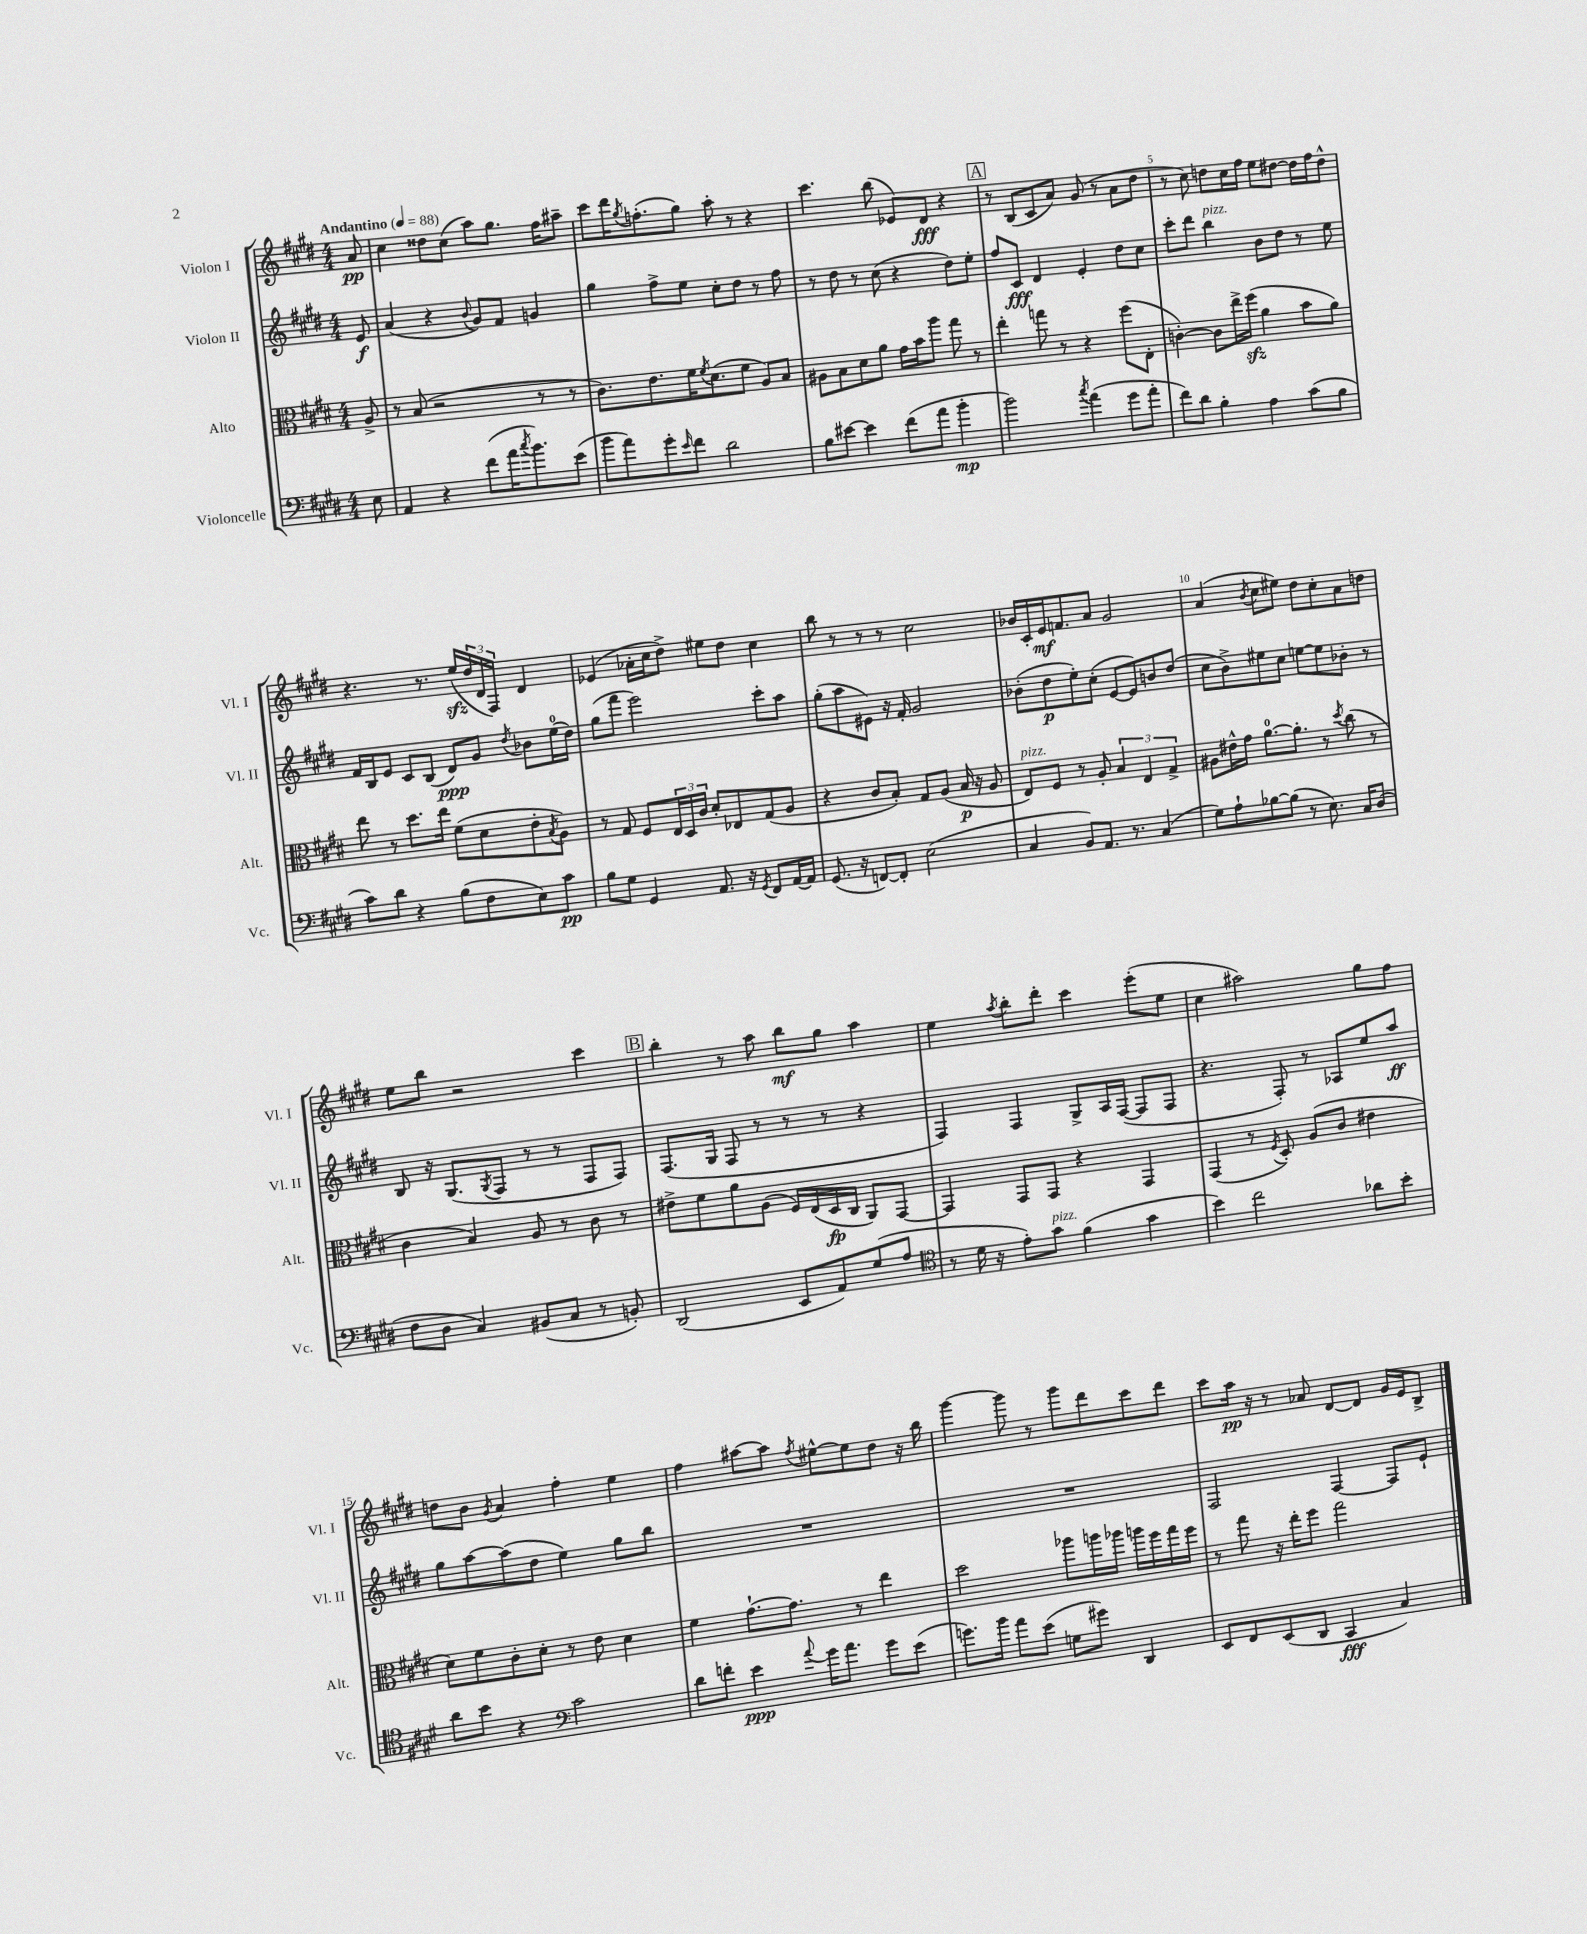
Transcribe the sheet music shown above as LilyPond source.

<<
\new StaffGroup <<
\new Staff = "s0" \with { instrumentName = "Violon I" shortInstrumentName = "Vl. I" } {
    \clef treble \key e \major \numericTimeSignature \time 4/4 \partial 8 \tempo "Andantino" 4 = 88
    a'8\pp |
    cis''4 disis''8 cis''8( a''8) gis''8. fis''16 ais''8-- |
    cis'''8 dis'''16 \acciaccatura { gis''8 } f''8.-.( gis''8) a''8-. r8 r4 |
    cis'''4. b''8( ees'8) dis'8\fff r4 |
    \mark \markup { \box "A" } r8 b8( cis'8 a'8) gis'8( r8 a'8 dis''8 |
    r8 cis''8) d''8 cis''16 fis''16 e''8 dis''8~ dis''16 fis''16 dis''8-^ |
    r4. r8. e''16\sfz( \tuplet 3/2 { dis''16 dis'16 fis16) } dis'4 |
    ees'4( aes'16-. cis''16 dis''8->) eis''8 dis''8 cis''4 |
    b''8 r8 r8 r8 cis''2 |
    bes'16 cis'16-. e'16\mf f'8. a'8 gis'2 |
    a'4( \acciaccatura { b'8 } cis''8 eis''8) dis''8 cis''8-. a'8 d''8 |
    e''8 b''8 r2 cis'''4 |
    \mark \markup { \box "B" } b''4-. r8 a''8 b''8\mf gis''8 a''4 |
    e''4 \acciaccatura { a''8 } b''8-. dis'''8-. cis'''4 e'''8-.( e''8 |
    cis''4 ais''2) gis''8 fis''8 |
    d''8 b'8 \acciaccatura { gis'8 } a'4 fis''4-. e''4 |
    fis''4 ais''8~ ais''8 \acciaccatura { fis''8 } eis''8~-^ eis''8 dis''8 r16 b''16 |
    gis'''4~ gis'''8 r8 gis'''8 dis'''8 cis'''8 dis'''8 |
    cis'''8 a''16\pp r16 r8 aes'8 dis'8~ dis'8 gis'16 e'16 b8-> \bar "|." |
}
\new Staff = "s1" \with { instrumentName = "Violon II" shortInstrumentName = "Vl. II" } {
    \clef treble \key e \major \numericTimeSignature \time 4/4 \partial 8
    e'8\f |
    a'4( r4 \appoggiatura { b'8 } gis'8) fis'8 g'4 |
    gis''4 fis''8-> e''8 cis''8-. dis''8 r8 fis''8 |
    r8 dis''8 r8 cis''8( r4 dis''8) e''8-. |
    \mark \markup { \box "A" } fis''8 cis'8\fff dis'4 e'4-. dis''8 cis''8 |
    cis'''8-. dis'''8 b''4^\markup { \italic "pizz." } b'8 dis''8 r8 e''8 |
    fis'16 b16 e'8 cis'8 b8( dis'8\ppp) gis'8 \acciaccatura { dis''8 } bes'8 e''16-0( dis''16) |
    gis''8( fis'''8 e'''2) cis'''8-. a''8 |
    gis''8-.( a''8 eis'8) r16 fis'16-. gis'2 |
    bes'8-.( dis''8\p e''8-.) cis''8-.( e'8~ e'8) b'8 dis''8( |
    cis''8 b'8->) eis''8 cis''8 e''8~ e''8 bes'8-. r8 |
    b8 r16 gis8.( \acciaccatura { gis8 } fis8 r8 r8 fis8 fis8) |
    \mark \markup { \box "B" } fis8.( gis16 fis8 r8 r8 r8 r4 |
    fis4) fis4 gis8-> a16 fis16~( fis8 fis8 |
    r4. fis8-.) r8 aes8 e''8 a''8\ff |
    gis''8 a''8~ a''8( dis''8 e''4) gis''8 b''8 |
    R1 |
    R1 |
    fis2 fis4~ fis8 e'8-! \bar "|." |
}
\new Staff = "s2" \with { instrumentName = "Alto" shortInstrumentName = "Alt." } {
    \clef alto \key e \major \numericTimeSignature \time 4/4 \partial 8
    a8-> |
    r8 b8( r2 r8 r8 |
    cis'8.) e'8. fis'16 \acciaccatura { fis'8 } dis'8.( fis'8 a8) b8 |
    ais8 b8 dis'8 a'8 gis'16 b'16 a''8 gis''8 r8 |
    \mark \markup { \box "A" } e''4-. g''8 r8 r4 fis''8( e8-. |
    c'4~-.) c'8 e''16-> fis''16\sfz( a'4 b'8 a'8) |
    e''8 r8 dis''8. e''16 fis'8( dis'8 e'8-. \acciaccatura { b8 } a8) |
    r8 gis8 fis8 \tuplet 3/2 { e16 dis16 cis'16 } dis'8-. ees8 gis8( a8 |
    r4 cis'8 b8-.) gis8 a8( b16\p r16 a8 |
    e8^\markup { \italic "pizz." }) fis8 r8 a8-. \tuplet 3/2 { b4 e4 gis4-> } |
    ais8 eis'16-^ gis'16 a'8.-0~ a'8.-. r8 \acciaccatura { dis''8 } cis''8( r8 |
    cis'4 b4) a8 r8 cis'8 r8 |
    \mark \markup { \box "B" } eis'8-> fis'8 a'8 a8( fis16) e16( dis16\fp cis16 a,8) gis,8~ |
    gis,4 gis,8 gis,8 r4 gis,4 |
    gis,4( r8 \acciaccatura { fis8 } dis8-.) a8( cis'8 eis'4 |
    dis'8) fis'8 cis'8-. dis'8-. r8 e'8 dis'4 |
    fis'4 gis'8.~-! gis'8. r8 e''4 |
    dis''2 aes''8 a''16 aes''16 a''16 fis''16 gis''16 fis''16 |
    r8 gis''8 r16 e''16-. fis''8 gis''2 \bar "|." |
}
\new Staff = "s3" \with { instrumentName = "Violoncelle" shortInstrumentName = "Vc." } {
    \clef bass \key e \major \numericTimeSignature \time 4/4 \partial 8
    e8 |
    a,4 r4 fis'8( a'16 \acciaccatura { cis''8 } b'8.) e'8( |
    b'8 a'8) gis'8-. \grace { e'16 } fis'8 dis'2 |
    b8 eis'8~ eis'4 fis'8( a'8 b'4-.\mp |
    \mark \markup { \box "A" } b'2) \acciaccatura { cis''8 } a'4( gis'8 a'8-. |
    fis'8) dis'8 b4-. a4 cis'8( b8 |
    cis'8) dis'8 r4 b8( fis8 e8) cis'8\pp |
    b8 gis8 gis,4 a,8. r16 \acciaccatura { gis,8 } fis,8 a,16~ a,16 |
    gis,8.( r16 f,8~) f,8-. e2( |
    cis4 b,8) a,8. r8. cis4( |
    gis8) a8-! bes8~ bes8( r8 e8.) cis16 dis8( |
    fis8 dis8 cis4) bis,8( cis8 r8 b,8-.) |
    \mark \markup { \box "B" } dis,2( e,8 a,8) gis8( a8 |
    \clef tenor r8 dis'16 r16 e'8-.) gis'8^\markup { \italic "pizz." } fis'4( gis'4 |
    b'4) cis''2 aes'8 b'8-. |
    a'8 b'8 r4 \clef bass cis'2 |
    dis'8 f'8-. e'4\ppp \appoggiatura { a'8 } gis'16 a'8. gis'8 e'8( |
    g'8.) b'16 a'8 e'8( g8 gis'8) dis,4 |
    e,8 fis,8 e,8( dis,8 cis,4\fff cis4) \bar "|." |
}
>>
>>
\layout { \context { \Score \override BarNumber.break-visibility = ##(#f #t #t) barNumberVisibility = #(every-nth-bar-number-visible 5) } }
